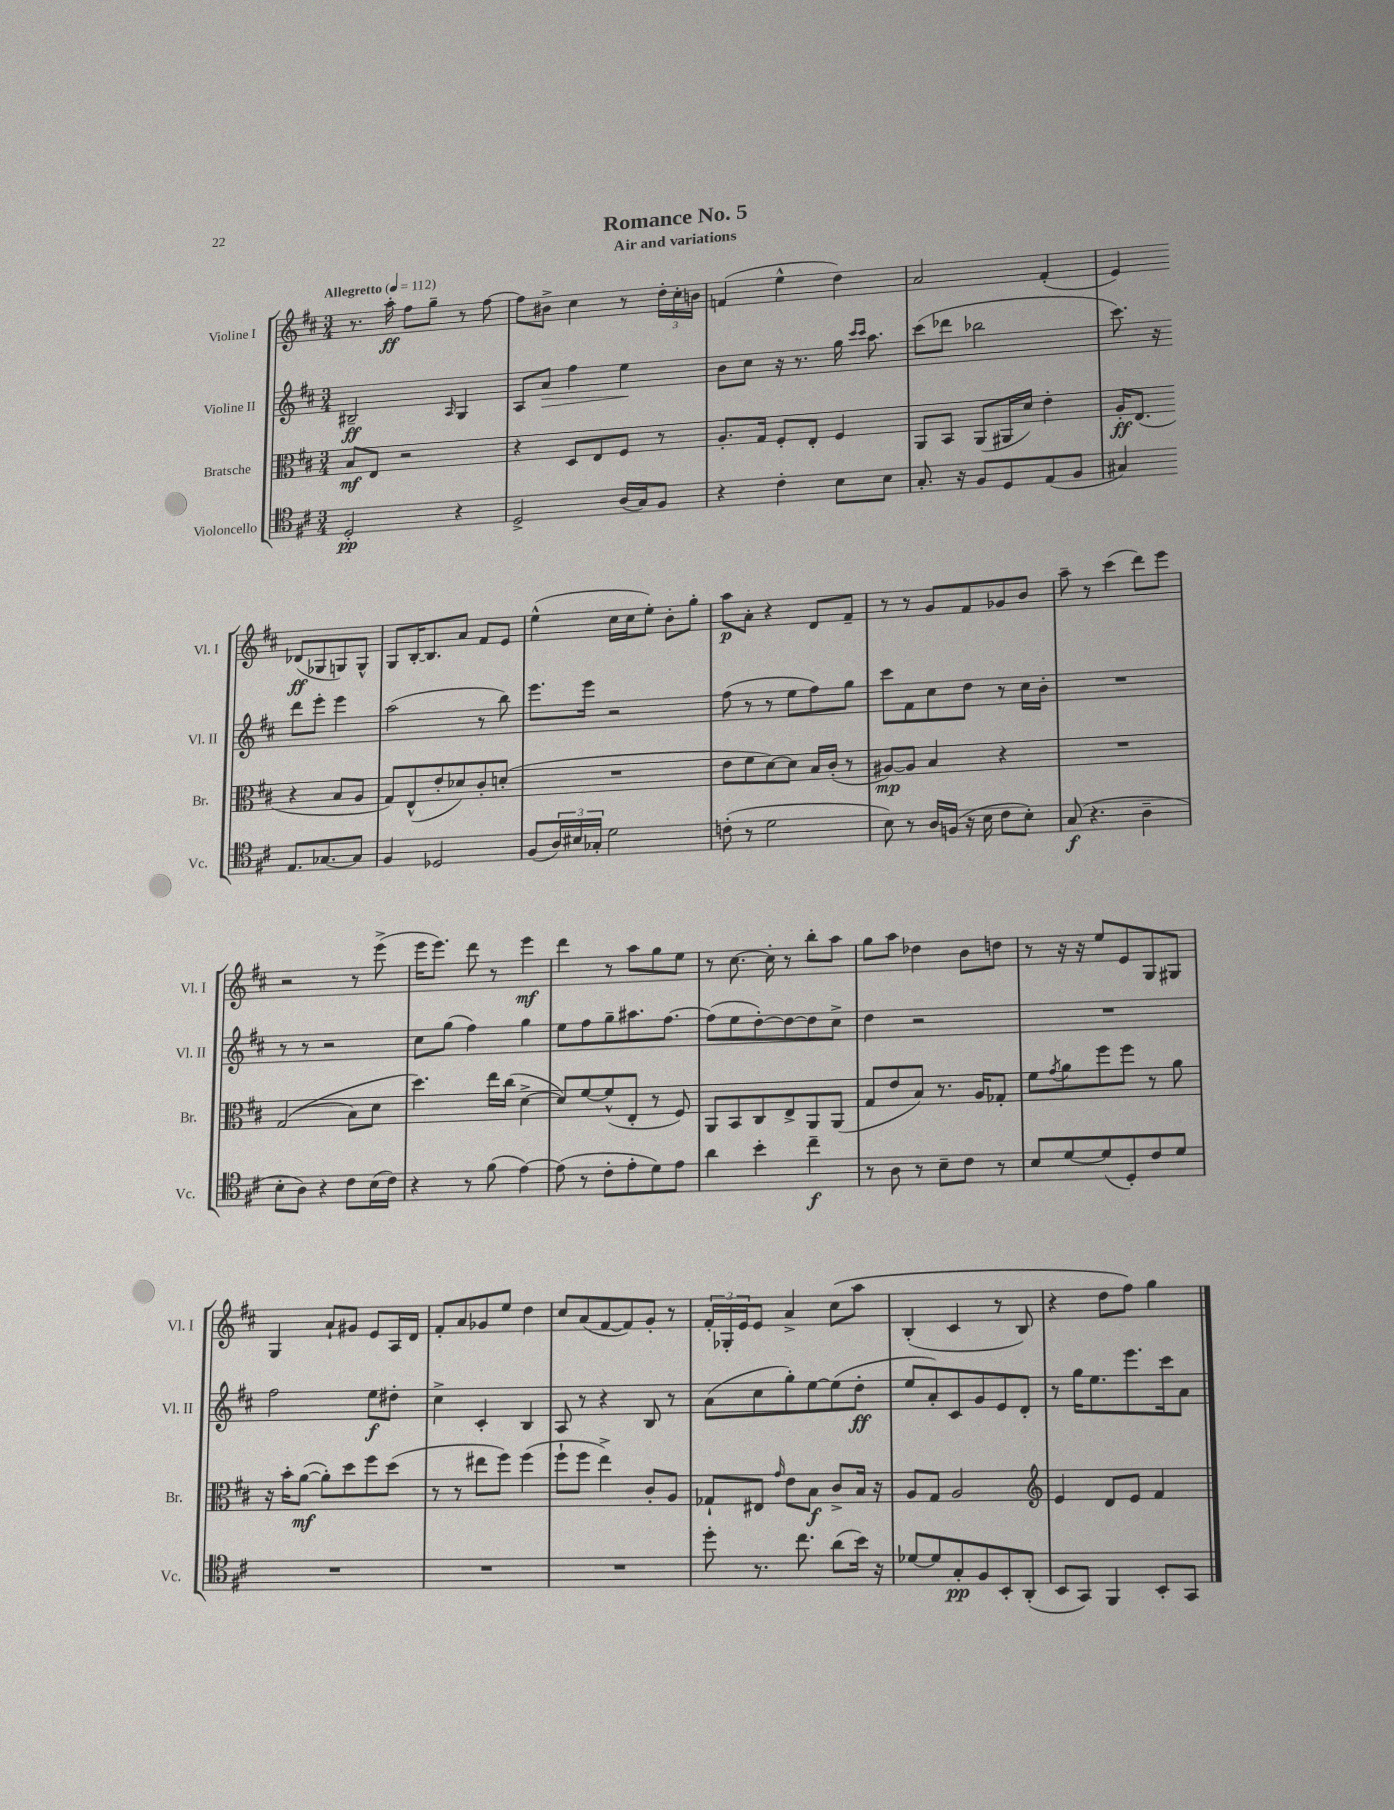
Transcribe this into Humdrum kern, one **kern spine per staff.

**kern	**dynam	**kern	**dynam	**kern	**dynam	**kern	**dynam
*part4	*part4	*part3	*part3	*part2	*part2	*part1	*part1
*staff4	*staff4	*staff3	*staff3	*staff2	*staff2	*staff1	*staff1
*I"Violoncello	*	*I"Bratsche	*	*I"Violine II	*	*I"Violine I	*
*I'Vc.	*	*I'Br.	*	*I'Vl. II	*	*I'Vl. I	*
*clefC4	*	*clefC3	*	*clefG2	*	*clefG2	*
*k[f#c#]	*	*k[f#c#]	*	*k[f#c#]	*	*k[f#c#]	*
*M3/4	*	*M3/4	*	*M3/4	*	*M3/4	*
*MM112	*	*MM112	*	*MM112	*	*MM112	*
=1	=1	=1	=1	=1	=1	=1	=1
!	!	!	!	!	!	!LO:TX:a:B:t=Allegretto	!
2D'/	pp	8B/L	mf	2B#X~/	ff	8.r	.
.	.	8E/J	.	.	.	.	.
.	.	.	.	.	.	16aa'\	ff
.	.	2r	.	.	.	8ff#\L	.
.	.	.	.	.	.	8gg~\J	.
.	.	.	.	16qqA/	.	.	.
4r	.	.	.	4G/	.	8r	.
.	.	.	.	.	.	[8ff#\	.
=2	=2	=2	=2	=2	=2	=2	=2
2D^/	.	4r	.	8A/L	.	8ff#\L]	.
!	!	!	!	!	!LO:HP:b	!	!
.	.	.	.	8a/J	>	8b#X^\J	.
.	.	8D/L	.	4ff#\	.	4cc#\	.
.	.	8E/	.	.	.	.	.
(16A/LL	.	8F#/J	.	4ee\	.	8r	.
16G/J)	.	.	.	.	.	.	.
8F#/J	.	8r	.	.	.	24dd'\LL	.
.	.	.	.	.	.	24cc#'\	.
.	.	.	.	.	.	24bn\JJ	.
.	.	.	.	.	]	.	.
=3	=3	=3	=3	=3	=3	=3	=3
4r	.	8.A'/L	.	8b\L	.	(4fn/	.
.	.	.	.	8cc#\J	.	.	.
.	.	16G/Jk	.	.	.	.	.
4c#'\	.	8F#'/L	.	16r	.	4ee^^\	.
.	.	.	.	8.r	.	.	.
.	.	8E'/J	.	.	.	.	.
8B\L	.	4F#/	.	16gg\	.	4dd\)	.
.	.	.	.	16qqccc#/LL	.	.	.
.	.	.	.	16qqccc#/JJ	.	.	.
.	.	.	.	8.aa\	.	.	.
8B\J	.	.	.	.	.	.	.
=4	=4	=4	=4	=4	=4	=4	=4
8.G'/	.	8AA/L	.	(8ccc#\L	.	2a/	.
.	.	8BB/J	.	8ddd-X\J	.	.	.
16r	.	.	.	.	.	.	.
8F#/L	.	(8AA/L	.	2bb-X\	.	.	.
8D/	.	16AA#X/L	.	.	.	.	.
.	.	16d/JJ)	.	.	.	.	.
(8E/	.	4e'\	.	.	.	(4f#'/	.
8F#/J	.	.	.	.	.	.	.
=5	=5	=5	=5	=5	=5	=5	=5
4G#X/)	.	16A'/KL	ff	8.ccc#\)	.	4e/)	.
.	.	(8.E/J	.	.	.	.	.
.	.	.	.	16r	.	.	.
8.E/L	.	4r	.	8ddd\L	.	(8d-X/L	ff
.	.	.	.	8eee'\J	.	8G-X/	.
[8.G-X/	.	.	.	.	.	.	.
.	.	8B/L	.	4eee\	.	8Gn/)	.
8G-/J]	.	8A/J	.	.	.	8G^^/J	.
!!LO:LB:g=z
=6	=6	=6	=6	=6	=6	=6	=6
4F#/	.	8G/L)	.	(2aa\	.	8G/L	.
.	.	(8E^^/	.	.	.	[16B'/K	.
.	.	.	.	.	.	8.B/]	.
2D-X/	.	8e'/	.	.	.	.	.
.	.	8d-X/)	.	.	.	8a/J	.
.	.	8c#'/	.	8r	.	8f#/L	.
.	.	(8dn'/J	.	8bb\)	.	8e/J	.
=7	=7	=7	=7	=7	=7	=7	=7
(8F#/L	.	2.r	.	8.eee\L	.	(4ee^^\	.
24A/L)	.	.	.	.	.	.	.
24B#X/	.	.	.	.	.	.	.
.	.	.	.	16eee\Jk	.	.	.
24G-X'/JJ	.	.	.	.	.	.	.
2d\	.	.	.	2r	.	16cc#\LL	.
.	.	.	.	.	.	16cc#\J	.
.	.	.	.	.	.	8ee'\J)	.
.	.	.	.	.	.	8b'\L	.
.	.	.	.	.	.	8gg'\J	.
=8	=8	=8	=8	=8	=8	=8	=8
(8cn'\	.	8e\L	.	(8ff#\	.	8aa\L	p
8r	.	8f#\	.	8r	.	8a'\J	.
2d\	.	[8d\)	.	8r	.	4r	.
.	.	8d\J]	.	8ee\L	.	.	.
.	.	16B/LL	.	8ff#\)	.	8d/L	.
.	.	(16c#'/JJ	.	.	.	.	.
.	.	8r	.	8gg\J	.	8f#~/J	.
=9	=9	=9	=9	=9	=9	=9	=9
8B\)	.	[8A#X/L)	mp	8ccc#\L	.	8r	.
8r	.	8A#/J]	.	8f#\	.	8r	.
16A/LL	.	4B/	.	8cc#\	.	8g/L	.
(16Fn/JJ	.	.	.	.	.	.	.
16r	.	.	.	8dd\J	.	8f#/	.
16B\	.	.	.	.	.	.	.
8c#\L	.	4r	.	8r	.	8g-X/	.
8B'\J)	.	.	.	16cc#\LL	.	8b/J	.
.	.	.	.	16b'\JJ	.	.	.
=10	=10	=10	=10	=10	=10	=10	=10
(8G/	f	2.r	.	2.r	.	8aa~\	.
4.r	.	.	.	.	.	8r	.
.	.	.	.	.	.	(4ccc#\	.
4A~\	.	.	.	.	.	8ddd\L)	.
.	.	.	.	.	.	8eee\J	.
!!LO:LB:g=z
=11	=11	=11	=11	=11	=11	=11	=11
8B'\L	.	((2G/	.	8r	.	2r	.
8A\J)	.	.	.	8r	.	.	.
4r	.	.	.	2r	.	.	.
8c#\L	.	8B\L)	.	.	.	8r	.
(16B\L	.	8d\J	.	.	.	(8eee^\	.
16c#\JJ)	.	.	.	.	.	.	.
=12	=12	=12	=12	=12	=12	=12	=12
4r	.	4.dd\)	.	8cc#\L	.	16eee\KL	.
.	.	.	.	.	.	8.eee\J)	.
.	.	.	.	(8gg\J	.	.	.
8r	.	.	.	4ff#\)	.	8ddd\	.
(8f#\	.	16ee\LL	.	.	.	8r	.
.	.	(16cc#\JJ	.	.	.	.	.
[4e\)	.	[4d^\	.	4gg\	.	4eee\	mf
=13	=13	=13	=13	=13	=13	=13	=13
(8e\]	.	8d/L])	.	8ee\L	.	4ddd\	.
8r	.	[8f#/	.	8ff#\	.	.	.
8c#'\L	.	(8f#^^/]	.	8gg~\	.	8r	.
8e'\	.	8E'/J	.	8.aa#X\	.	8aa\L	.
8d\)	.	8r	.	.	.	8gg\	.
.	.	.	.	[8.ff#\J	.	.	.
8e\J	.	8F#/)	.	.	.	8ee\J	.
=14	=14	=14	=14	=14	=14	=14	=14
4a\	.	8AA/L	.	(8ff#\L]	.	8r	.
.	.	8BB/	.	8ee\	.	[8.cc#\	.
4b'\	.	8C#/	.	[8dd'\)	.	.	.
.	.	.	.	.	.	16cc#'\]	.
.	.	8E^/	.	8dd\_	.	8r	.
4cc#~\	f	8AA/	.	8dd\]	.	8bb'\L	.
.	.	(8AA/J	.	8cc#^\J	.	8aa\J	.
=15	=15	=15	=15	=15	=15	=15	=15
8r	.	8G/L	.	4dd\	.	8gg\L	.
8A\	.	8e/	.	.	.	8aa\J	.
8r	.	8B/J)	.	2r	.	4dd-X\	.
8B~\L	.	8.r	.	.	.	.	.
8c#\J	.	.	.	.	.	8b\L	.
.	.	16A/KL	.	.	.	.	.
8r	.	8G-X'/J	.	.	.	8ddn\J	.
=16	=16	=16	=16	=16	=16	=16	=16
8B/L	.	8f#\L	.	2.r	.	8r	.
.	.	8qg/	.	.	.	.	.
[8d/	.	8a\	.	.	.	16r	.
.	.	.	.	.	.	16r	.
(8d/]	.	8ff#\	.	.	.	8ee/L	.
8D'/)	.	8ff#\J	.	.	.	8e/	.
8c#/	.	8r	.	.	.	8G/	.
8d/J	.	8a\	.	.	.	8G#X/J	.
!!LO:LB:g=z
=17	=17	=17	=17	=17	=17	=17	=17
2.r	.	16r	.	2ff#\	.	4G/	.
.	.	16b'\KL	.	.	.	.	.
.	.	([8a\J	mf	.	.	.	.
.	.	8a'\L])	.	.	.	8a`/L	.
.	.	8dd\	.	.	.	8g#X/J	.
.	.	8ff#\	.	8ee\L	f	8e/L	.
.	.	(8dd\J	.	8dd#X'\J	.	16A/L	.
.	.	.	.	.	.	16d/JJ	.
=18	=18	=18	=18	=18	=18	=18	=18
2.r	.	8r	.	4cc#^\	.	8f#'/L	.
.	.	8r	.	.	.	8a/	.
.	.	8ee#X\L	.	4c#'/	.	8g-X/	.
.	.	8ff#\J)	.	.	.	8ee/J	.
.	.	(4ff#\	.	4B/	.	4dd\	.
=19	=19	=19	=19	=19	=19	=19	=19
2.r	.	8ff#`\L	.	8A/	.	8cc#/L	.
.	.	8ff#\J	.	8r	.	(8a/	.
.	.	4ee^\)	.	4r	.	[8f#/	.
.	.	.	.	.	.	8f#/])	.
.	.	8c#'/L	.	8B/	.	8g'/J	.
.	.	8A/J	.	8r	.	8r	.
=20	=20	=20	=20	=20	=20	=20	=20
8dd'\	.	8G-X`/L	.	(8a\L	.	24f#'/LL	.
.	.	.	.	.	.	24G-X'/	.
.	.	.	.	.	.	24e/J	.
8.r	.	8E#X/J	.	8cc#\	.	8e/J	.
.	.	16qqg/	.	.	.	.	.
.	.	8e\L	.	8gg'\)	.	4a^/	.
8.cc#\	.	.	.	.	.	.	.
.	.	8B\J	f	[8ee\	.	.	.
(8a\L	.	8c#^/L	.	(8ee\]	.	(8cc#\L	.
16b\Jk)	.	16B/Jk	.	8dd'\J	ff	8aa\J	.
16r	.	16r	.	.	.	.	.
=21	=21	=21	=21	=21	=21	=21	=21
[8d-X/L	.	8A/L	.	8ee/L	.	(4B'/	.
8d-/]	.	8G/J	.	8a'/)	.	.	.
8G'/	pp	2A/	.	8c#/	.	4c#/	.
8F#/	.	.	.	8g/	.	.	.
8BB'/	.	.	.	8e/	.	8r	.
(8AA'/J	.	.	.	8d'/J	.	8B/)	.
=22	=22	=22	=22	=22	=22	=22	=22
*	*	*clefG2	*	*	*	*	*
8BB/L	.	4e/	.	8r	.	4r	.
8GG/J)	.	.	.	16gg\KL	.	.	.
.	.	.	.	8.ee\	.	.	.
4FF#/	.	8d/L	.	.	.	8dd\L	.
.	.	8e/J	.	8.eee\	.	8ff#\J)	.
8BB'/L	.	4f#/	.	.	.	4gg\	.
.	.	.	.	16ccc#\k	.	.	.
8GG/J	.	.	.	8a\J	.	.	.
==	==	==	==	==	==	==	==
*-	*-	*-	*-	*-	*-	*-	*-
